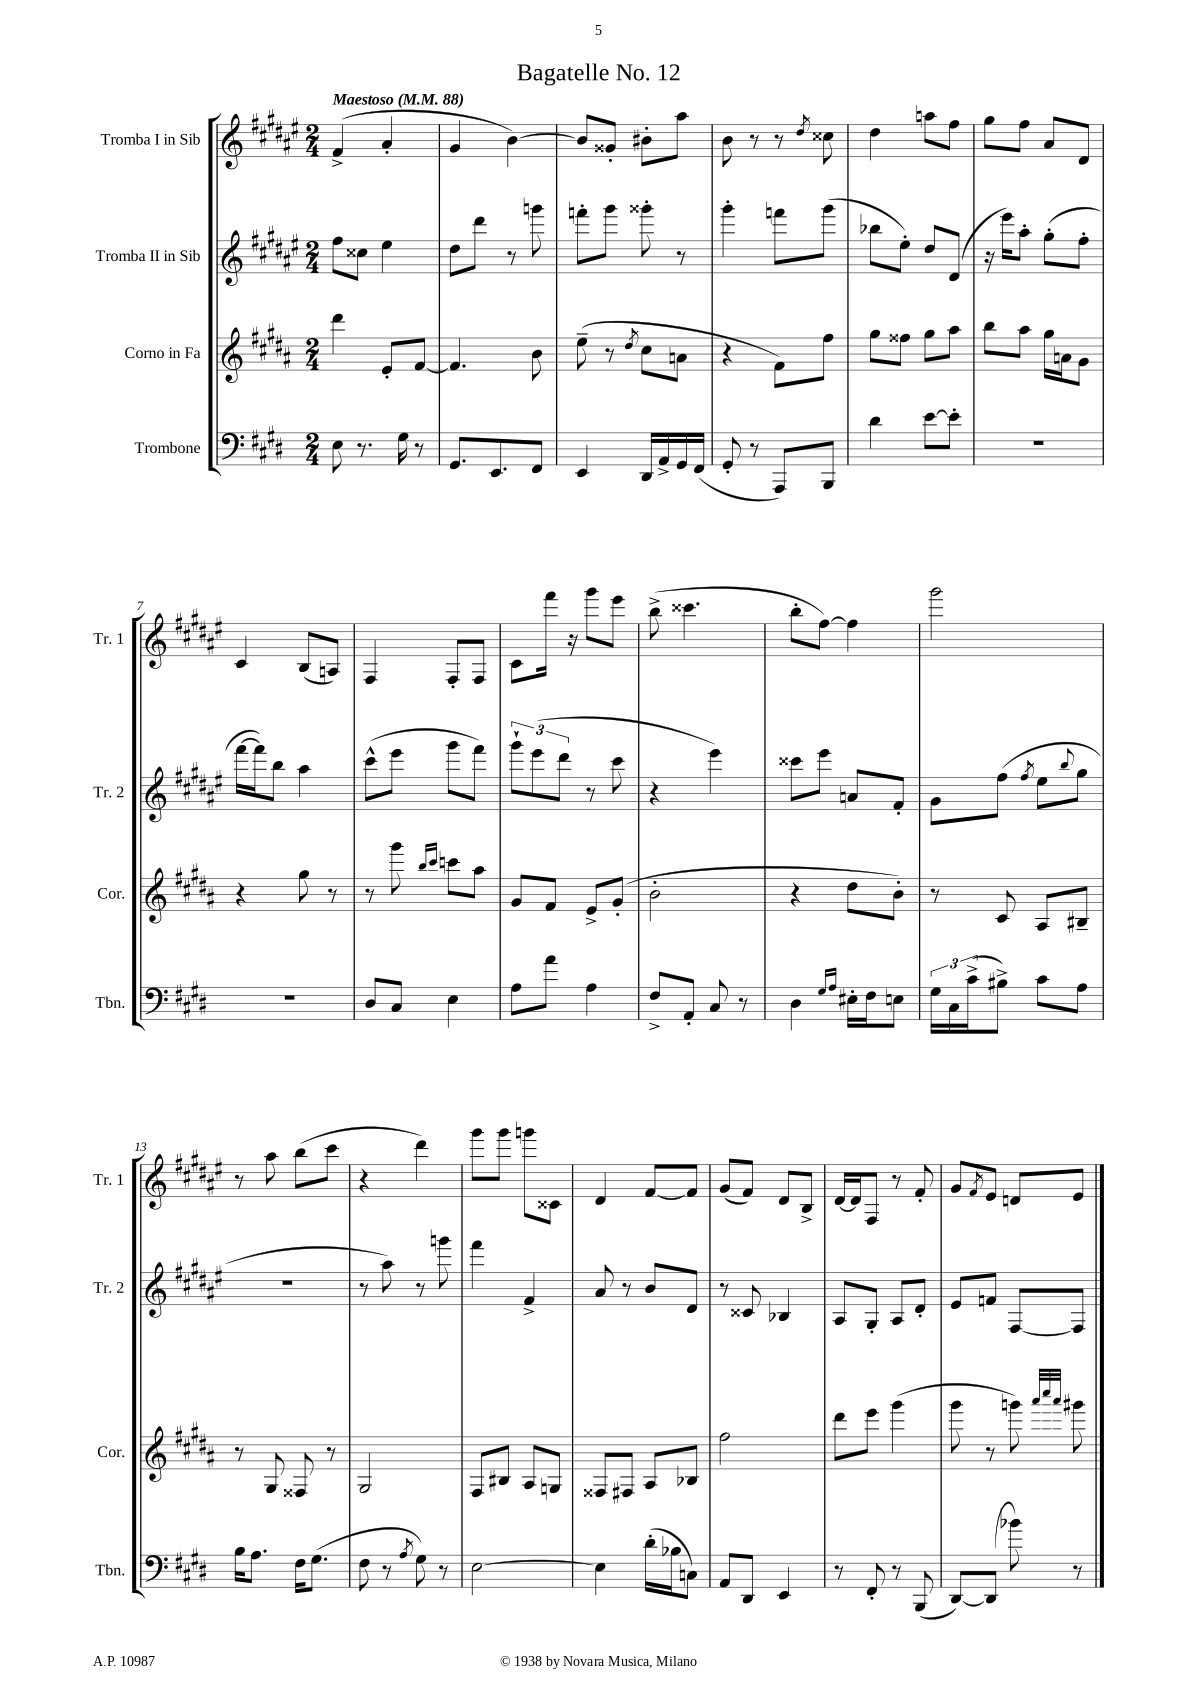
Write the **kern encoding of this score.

**kern	**kern	**kern	**kern
*staff4	*staff3	*staff2	*staff1
*clefF4	*clefG2	*clefG2	*clefG2
*k[f#c#g#d#]	*k[f#c#g#d#a#]	*k[f#c#g#d#a#e#]	*k[f#c#g#d#a#e#]
*M2/4	*M2/4	*M2/4	*M2/4
*MM88	*MM88	*MM88	*MM88
8E\	4ddd#\	8ff#\L	(4f#^/
8.r	.	8cc##\J	.
.	8e'/L	4ee#\	4a#'/
16G#\	.	.	.
8r	[8f#/J	.	.
=	=	=	=
8.GG#/L	4.f#/]	8dd#\L	4g#/
.	.	8ddd#\J	.
8.EE/	.	.	.
.	.	8r	[4b\)
8FF#/J	8b\	8ggg\	.
=	=	=	=
4EE/	(8ee~\	8fff'\L	8b/]L
.	8r	8ggg#\J	8g##'/J
.	8qdd#/	.	.
16DD#/LL	8cc#\L	8ggg##'\	8b#'\L
16AA^/	.	.	.
16GG#/	8a\J	8r	8aa#\J
(16FF#/JJ	.	.	.
=	=	=	=
8GG#'/	4r	4ggg#'\	8b\
8r	.	.	8r
8AAA/L)	8f#\L)	8fff\L	8r
.	.	.	8qdd#/
8BBB/J	8ff#\J	(8ggg#\J	8cc##\
=	=	=	=
4d#\	8gg#\L	8bb-\L	4dd#\
.	8ff##\J	8ee#'\J)	.
[8e\L	8gg#\L	8dd#/L	8aa\L
8e'\]J	8aa#\J	(8d#/J	8ff#\J
=	=	=	=
2r	8bb\L	16r	8gg#\L
.	.	16eee#\LK)	.
.	8aa#\J	8aa#'\J	8ff#\J
.	16gg#\LL	(8gg#'\L	8a#/L
.	16a\J	.	.
.	8g#\J	8ff#'\J	8d#/J
=	=	=	=
2r	4r	[16fff#\LL	4c#/
.	.	16fff#\]J)	.
.	.	8bb\J	.
.	8gg#\	4aa#\	(8B/L
.	8r	.	8A/J)
=	=	=	=
8D#/L	8r	(8ccc#^^\L	4F#/
8C#/J	8ggg#\	8eee#\J	.
.	16qqbb/LL	.	.
.	16qqccc#/JJ	.	.
4E\	8ccc\L	8ggg#\L	8F#'/L
.	8aa#\J	8fff#\J)	8F#/J
=	=	=	=
8A\L	8g#/L	12ggg#`\L	8c#\L
.	.	(12eee#\	.
8a\J	8f#/J	.	16fff#\Jk
.	.	12ddd#\J	.
.	.	.	16r
4A\	8e^/L	8r	8ggg#\L
.	(8g#'/J	8ccc#\	8eee#\J
=	=	=	=
8F#^/L	2b'\	4r	(8bb^\
8AA'/J	.	.	4.ccc##\
8C#/	.	4eee#\)	.
8r	.	.	.
=	=	=	=
4D#\	4r	8ccc##\L	8bb'\L
.	.	8eee#\J	[8ff#\J)
16qqG#/LL	.	.	.
16qqA/JJ	.	.	.
16E#'\LL	8dd#\L	8a/L	4ff#\]
16F#\J	.	.	.
8E\J	8b'\J)	8f#'/J	.
=	=	=	=
24G#\LL	8r	8g#\L	2ggg#\
24C#\	.	.	.
(24c#^\J	.	.	.
8B#^\J)	8c#/	(8ff#\J	.
.	.	8qff#/	.
8c#\L	8A#/L	8ee#\L	.
.	.	8qqbb/	.
8A\J	8B#~/J	8gg#\J	.
=	=	=	=
16B\LK	8r	2r	8r
8.A\J	.	.	.
.	8G#/	.	8aa#\
16F#\LK	8F##/	.	(8bb\L
(8.G#\J	.	.	.
.	8r	.	8ccc#\J
=	=	=	=
8F#\	2G#/	8r	4r
8r	.	8aa#\)	.
8qA/	.	.	.
8G#\)	.	8r	4ddd#\)
8r	.	8ggg\	.
=	=	=	=
[2E\	8F#/L	4fff#\	8ggg#\L
.	8B#/J	.	8ggg#\J
.	8A#/L	4f#^/	8ggg\L
.	8G/J	.	8c##\J
=	=	=	=
4E\]	8F##/L	8a#/	4d#/
.	8F#/J	8r	.
(16d#'\LL	8A#/L	8b/L	[8f#/L
16B-\J	.	.	.
8C\J)	8B-/J	8d#/J	8f#/]J
=	=	=	=
8AA/L	2ff#\	8r	(8g#/L
8DD#/J	.	8c##/	8f#/J)
4EE/	.	4B-/	8d#/L
.	.	.	8B^/J
=	=	=	=
8r	8ddd#\L	8A#/L	[16d#/LL
.	.	.	16d#/]J
8FF#'/	8eee\J	8G#'/J	8F#/J
8r	(4ggg#\	8A#/L	8r
(8BBB/	.	8d#'/J	8f#'/
=	=	=	=
[8DD#/L)	8ggg#\	8e#/L	8g#/L
.	.	.	8qf#/
(8DD#/]J	8r	8f/J	8e#/J
8b-\)	8ggg\)	[8F#/L	8d/L
.	32qqaaa#/LLL	.	.
.	32qqcccc#/	.	.
.	32qqaaa#/JJJ	.	.
8r	8ggg#\	8F#/]J	8e#/J
==	==	==	==
*-	*-	*-	*-
